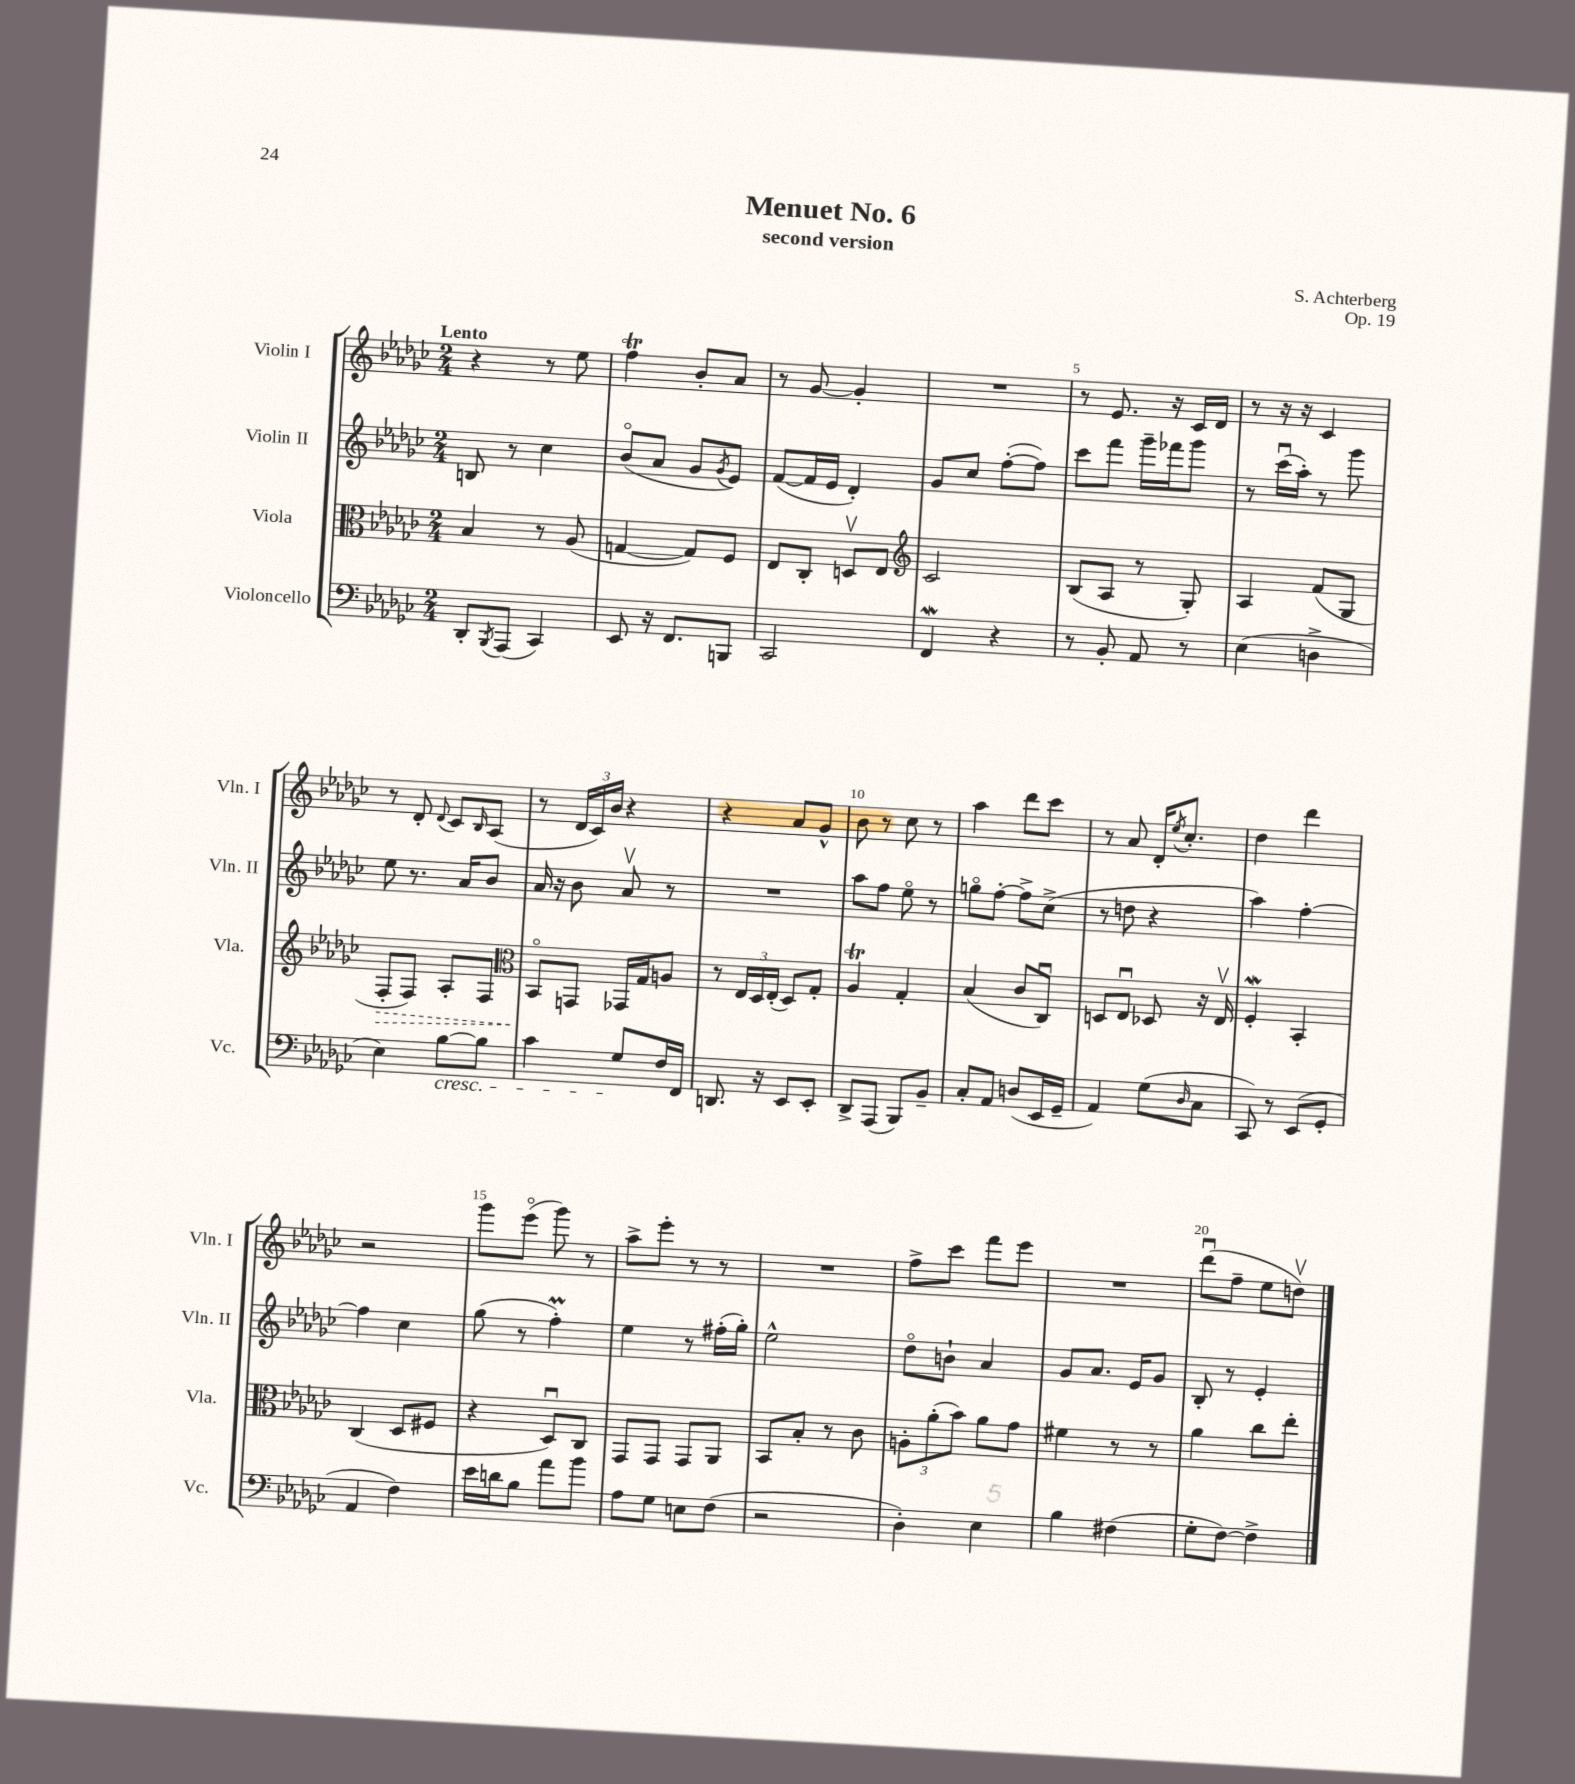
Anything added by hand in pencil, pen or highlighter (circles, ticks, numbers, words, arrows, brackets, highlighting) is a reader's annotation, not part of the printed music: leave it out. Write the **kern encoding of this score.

**kern	**kern	**dynam	**kern	**kern
*part4	*part3	*part3	*part2	*part1
*staff4	*staff3	*staff3	*staff2	*staff1
*I"Violoncello	*I"Viola	*	*I"Violin II	*I"Violin I
*I'Vc.	*I'Vla.	*	*I'Vln. II	*I'Vln. I
*clefF4	*clefC3	*	*clefG2	*clefG2
*k[b-e-a-d-g-c-]	*k[b-e-a-d-g-c-]	*	*k[b-e-a-d-g-c-]	*k[b-e-a-d-g-c-]
*M2/4	*M2/4	*	*M2/4	*M2/4
=1	=1	=1	=1	=1
!	!	!	!	!LO:TX:a:B:t=Lento
8DD-'/L	4B-/	.	8Bn/	4r
8qBBB-/	.	.	.	.
(8AAA-/J	.	.	8r	.
4CC-/)	8r	.	4cc-\	8r
.	(8A-/	.	.	8ee-\
=2	=2	=2	=2	=2
8EE-/	[4Gn/	.	(8b-/L	4fft\
16r	.	.	8a-/J	.
8.FF/L	.	.	.	.
.	8G/L])	.	8g-/L	8b-'/L
.	.	.	8qg-/	.
8BBBn/J	8F/J	.	8e-/J)	8a-/J
=3	=3	=3	=3	=3
2CC-/	8E-/L	.	([8f/L	8r
.	8C-'/J	.	16f/L]	[8g-/
.	.	.	16e-/JJ	.
.	8Dnv/L	.	4d-'/)	4g-'/]
.	8E-/J	.	.	.
=4	=4	=4	=4	=4
*	*clefG2	*	*	*
4FFW/	2c-/	.	8g-/L	2r
.	.	.	8cc-/J	.
4r	.	.	([8ff'\L	.
.	.	.	8ff\J])	.
=5	=5	=5	=5	=5
8r	(8B-/L	.	8ccc-\L	8r
8BB-'/	8A-/J	.	8fff\J	8.e-/
8AA-/	8r	.	16ggg-~\LL	.
.	.	.	16fff-X\J	16r
8r	8G-'/)	.	8ggg-\J	16c-/LL
.	.	.	.	16d-/JJ
=6	=6	=6	=6	=6
(4E-\	4A-/	.	8r	8r
.	.	.	(16ccc-u\LL	16r
.	.	.	16aa-'\JJ)	16r
4Dn^\	(8f/L	.	8r	4c-/
.	8G-/J	.	8ggg-\	.
!!LO:LB:g=z
=7	=7	=7	=7	=7
!	!	!LO:HP:b	!	!
4E-\)	8F'/L	>	8ee-\	8r
.	8F/J)	.	8.r	8d-'/
.	.	.	.	8qqd-/
!LO:TX:b:i:t=cresc.	!	!	!	!
[8B-\L	8A-'/L	.	.	8c-/L
.	.	.	16a-/KL	.
.	.	.	.	16qqB-/
8B-\J]	8F/J	.	8b-/J	(8A-/J
=8	=8	=8	=8	=8
*	*clefC3	*	*	*
4c-\	8BB-/L	.	16a-/	8r
.	.	.	16r	.
.	8GGn/J	]	8b-\	24d-/LL
.	.	.	.	24c-/)
.	.	.	.	24b-/JJ
8G-/L	16GG-X/LL	.	8a-v/	4r
.	16G-/J	.	.	.
16F/L	8An/J	.	8r	.
16FF/JJ	.	.	.	.
=9	=9	=9	=9	=9
8.DDn/	8r	.	2r	4r
.	24E-/LL	.	.	.
.	24D-/	.	.	.
16r	.	.	.	.
.	(24E-'/JJ	.	.	.
8EE-/L	8D-/L)	.	.	8a-/L
8EE-'/J	8G-'/J	.	.	8g-^^/J
=10	=10	=10	=10	=10
8DD-^/L	4A-T/	.	8aa-\L	8b-\
(8AAA-/J	.	.	8ff\J	8r
8BBB-/L)	4G-'/	.	8ee-\	8cc-\
8BB-~/J	.	.	8r	8r
=11	=11	=11	=11	=11
8C-'/L	(4B-/	.	8ggn\L	4aa-\
8AA-/J	.	.	[8ff'\J	.
(8Dn/L	8c-/L	.	8ff^\L]	8ddd-\L
16EE-/L	8C-u/J)	.	(8cc-^\J	8ccc-\J
16GG-~/JJ	.	.	.	.
=12	=12	=12	=12	=12
4AA-/)	8Dn/L	.	8r	8r
.	8E-u/J	.	8ddn\	8a-/
(8G-\L	8D-X/	.	4r	16d-'/KL
.	.	.	.	8qee-/
.	.	.	.	8.cc-'/J
16qqD-/	.	.	.	.
8C-\J	16r	.	.	.
.	16E-v/	.	.	.
=13	=13	=13	=13	=13
8CC-/)	4FW'/	.	4aa-\)	4dd-\
8r	.	.	.	.
(8EE-/L	4BB-'/	.	[4ff'\	4ddd-\
8GG-'/J	.	.	.	.
!!LO:LB:g=z
=14	=14	=14	=14	=14
4AA-/	(4C-/	.	4ff\]	2r
4F\)	8D-/L	.	4cc-\	.
.	8F#X/J	.	.	.
=15	=15	=15	=15	=15
16e-\LL	4r	.	(8gg-\	8ggg-\L
16dn\J	.	.	.	.
8B-\J	.	.	8r	(8eee-\J
8a-\L	8D-u/L)	.	4ffm'\)	8ggg-\)
8b-\J	8C-/J	.	.	8r
=16	=16	=16	=16	=16
8A-\L	8GG-/L	.	4ee-\	8aa-^\L
8G-\J	8GG-/J	.	.	8eee-'\J
8En\L	8GG-/L	.	8r	8r
(8F\J	8AA-/J	.	(16ff#X'\LL	8r
.	.	.	16gg-'\JJ)	.
=17	=17	=17	=17	=17
2r	8BB-/L	.	2ee-^^\	2r
.	8B-'/J	.	.	.
.	8r	.	.	.
.	8c-\	.	.	.
=18	=18	=18	=18	=18
4D-'\)	12An'\L	.	8dd-\L	8ff^\L
.	(12a-'\	.	.	.
.	.	.	8bn`\J	8ccc-\J
.	12b-\J)	.	.	.
4E-\	8a-\L	.	4a-/	8fff\L
.	8g-\J	.	.	8eee-\J
=19	=19	=19	=19	=19
4B-\	4f#X\	.	8g-/L	2r
.	.	.	8.a-/J	.
(4F#X\	8r	.	.	.
.	.	.	16e-/KL	.
.	8r	.	8g-/J	.
=20	=20	=20	=20	=20
8G-'\L	4a-\	.	8B-'/	(8ddd-u\L
[8F\J)	.	.	8r	8ff~\J
4F^\]	8cc-\L	.	4e-'/	8ee-\L
.	8ee-'\J	.	.	8ddnv\J)
==	==	==	==	==
*-	*-	*-	*-	*-
